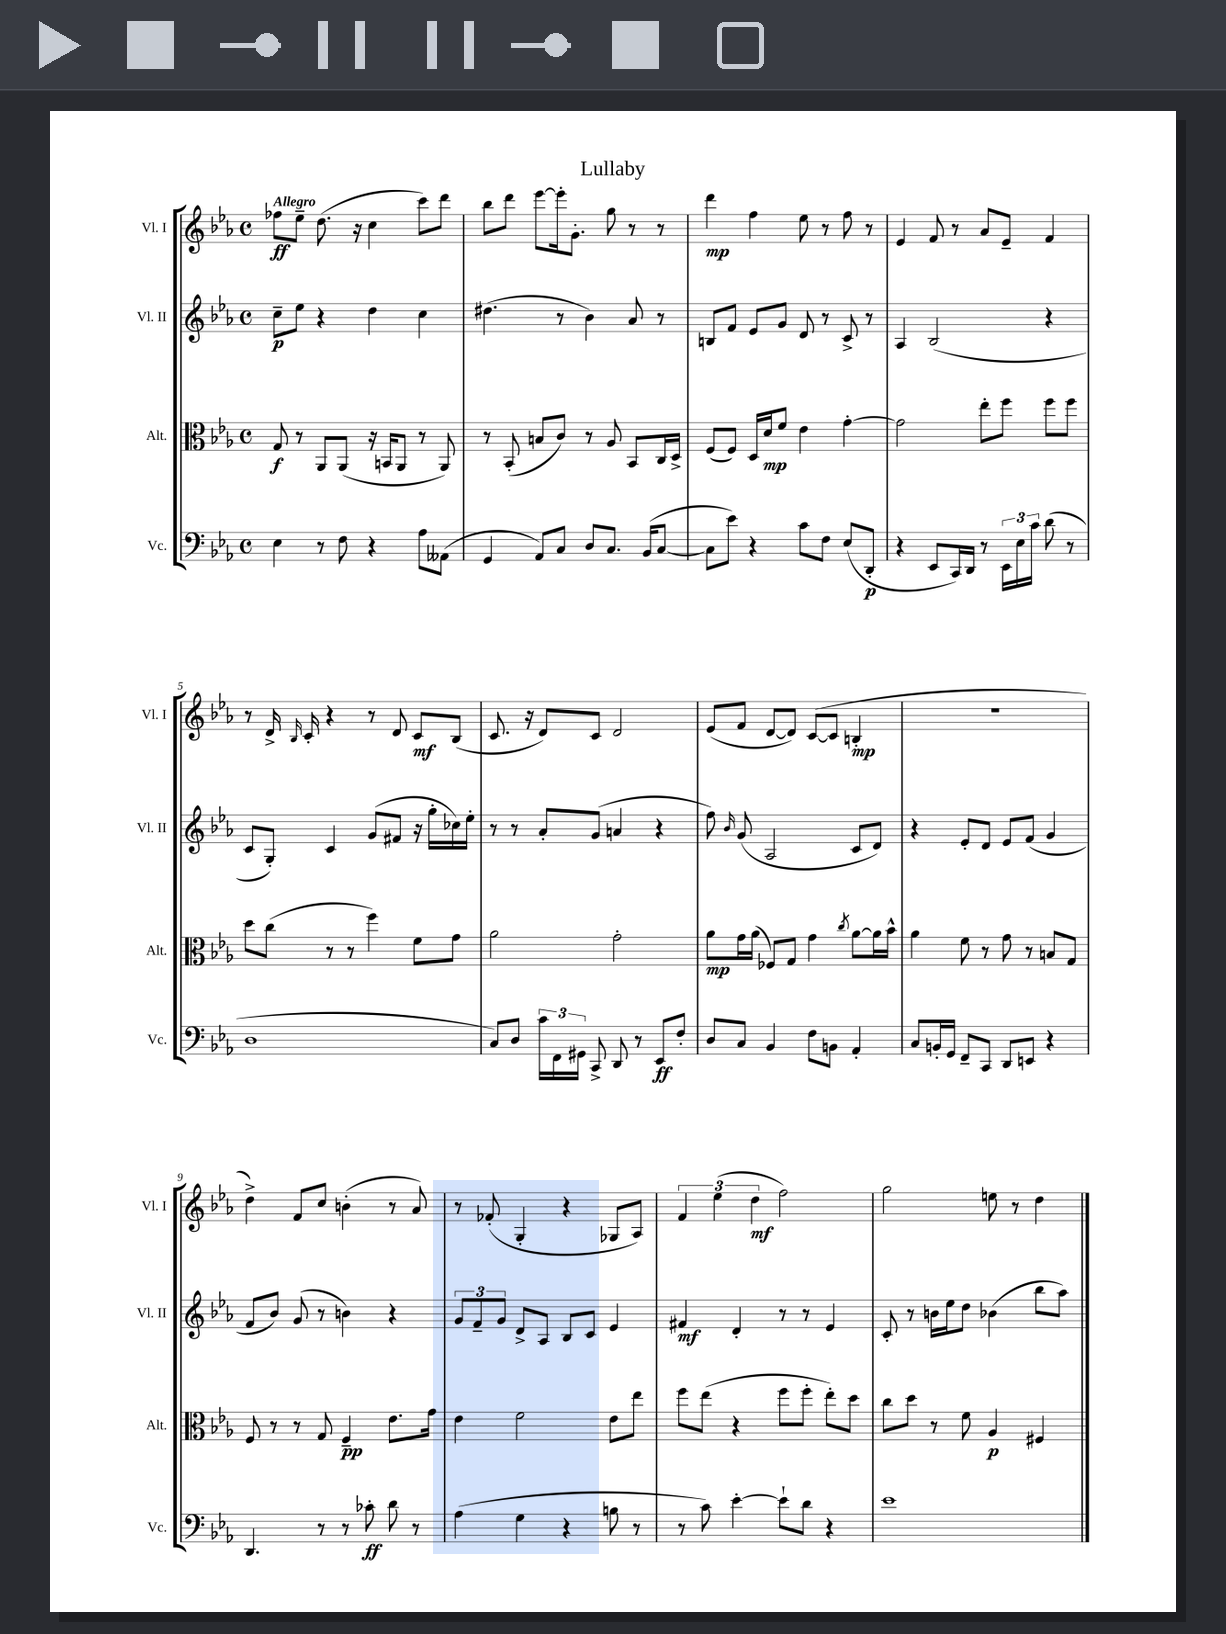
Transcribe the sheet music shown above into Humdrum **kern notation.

**kern	**kern	**kern	**kern
*staff4	*staff3	*staff2	*staff1
*clefF4	*clefC3	*clefG2	*clefG2
*k[b-e-a-]	*k[b-e-a-]	*k[b-e-a-]	*k[b-e-a-]
*M4/4	*M4/4	*M4/4	*M4/4
*met(c)	*met(c)	*met(c)	*met(c)
4E-	8G	8cc~	8ff-
.	8r	8ee-	8ee-~
8r	8AA-	4r	(8.dd
8F	(8AA-	.	.
.	.	.	16r
4r	16r	4dd	4cc
.	16BB	.	.
.	8AA-	.	.
8A-	8r	4cc	8ccc)
(8AA--	8AA-)	.	8ddd
=	=	=	=
4GG	8r	(4.dd#	8bb-
.	(8BB-'	.	8ddd
8AA-)	8B	.	[8eee-
8C	8c)	8r	16eee-']
.	.	.	8.g'
8D	8r	4b-)	.
8.C	8A-	.	8gg
.	8BB-	8a-	8r
(16BB-	.	.	.
[8C	16C	8r	8r
.	16D^	.	.
=	=	=	=
8C]	(8F	8B	4ddd
8e-)	8F)	8f	.
4r	16D	8e-	4ff
.	16d	.	.
.	8f	8g	.
8c	4e-	8d	8ee-
8F	.	8r	8r
(8E-	[4g'	8c^	8ff
8DD'	.	8r	8r
=	=	=	=
4r	2g]	4A-	4e-
8EE-	.	(2B-	8f
16CC)	.	.	8r
16DD	.	.	.
8r	8ee-'	.	8a-
24EE-	8ff	.	8e-~
24E-	.	.	.
24c	.	.	.
(8d	8ff	4r	4f
8r	8ff	.	.
=	=	=	=
1D	8dd	8c	8r
.	(8cc	8G')	16d^
.	.	.	16qqB-
.	.	.	16c'
.	8r	4c	4r
.	8r	.	.
.	4ff)	(8g	8r
.	.	8f#	8d
.	8f	16r	8c
.	.	16gg'	.
.	8g	16cc-)	(8B-
.	.	16ee-'	.
=	=	=	=
8C)	2a-	8r	8.c
8D	.	8r	.
.	.	.	16r
24c	.	8a-'	8d)
24FF	.	.	.
24GG#	.	.	.
8CC^	.	(8g	8c
8DD	2g'	4a	2d
8r	.	.	.
8EE-	.	4r	.
8F'	.	.	.
=	=	=	=
8D	8a-	8ff)	(8e-
.	.	16qqb-	.
8C	16g	(8g	8f
.	(16a-	.	.
4BB-	8F-)	2A-	[8d
.	8G	.	8d])
8F	4g	.	([8c
8BB	.	.	8c]
.	8qcc	.	.
4AA-'	[8a-	8c	4B'
.	16a-]	8d)	.
.	16b-^^	.	.
=	=	=	=
8C	4a-	4r	1r
16BB'	.	.	.
16GG	.	.	.
8FF~	8f	8e-'	.
8CC	8r	8d	.
8DD	8g	8e-	.
8EE	8r	(8f	.
4r	8B	4g	.
.	8G	.	.
=	=	=	=
4.DD	8F	8f	4dd^)
.	8r	8b-)	.
.	8r	(8g	8f
8r	8G	8r	8cc
8r	4F~	4b)	(4b'
8c-'	.	.	.
8d	8.e-	4r	8r
8r	.	.	8a-)
.	16g	.	.
=	=	=	=
(4A-	4e-	12g	8r
.	.	12f~	.
.	.	.	(8f-'
.	.	12g	.
4G	2f	8d^	4G'
.	.	8A-	.
4r	.	8B-	4r
.	.	8c	.
8B	8e-	4e-	8G-
8r	8ee-	.	8A-)
=	=	=	=
8r	8ff	4f#	6f
8c)	(8ee-	.	.
.	.	.	(6ee-
[4e-'	4r	4d'	.
.	.	.	6dd
8e-`]	8ff	8r	2ff)
8d	8ff'	8r	.
4r	8ee-')	4e-	.
.	8dd	.	.
=	=	=	=
1e-	8cc	8c'	2gg
.	8dd	8r	.
.	8r	16b	.
.	.	16ee-	.
.	8f	8dd	.
.	4A-	(4b-	8ee
.	.	.	8r
.	4F#	8bb-	4dd
.	.	8aa-)	.
==	==	==	==
*-	*-	*-	*-
